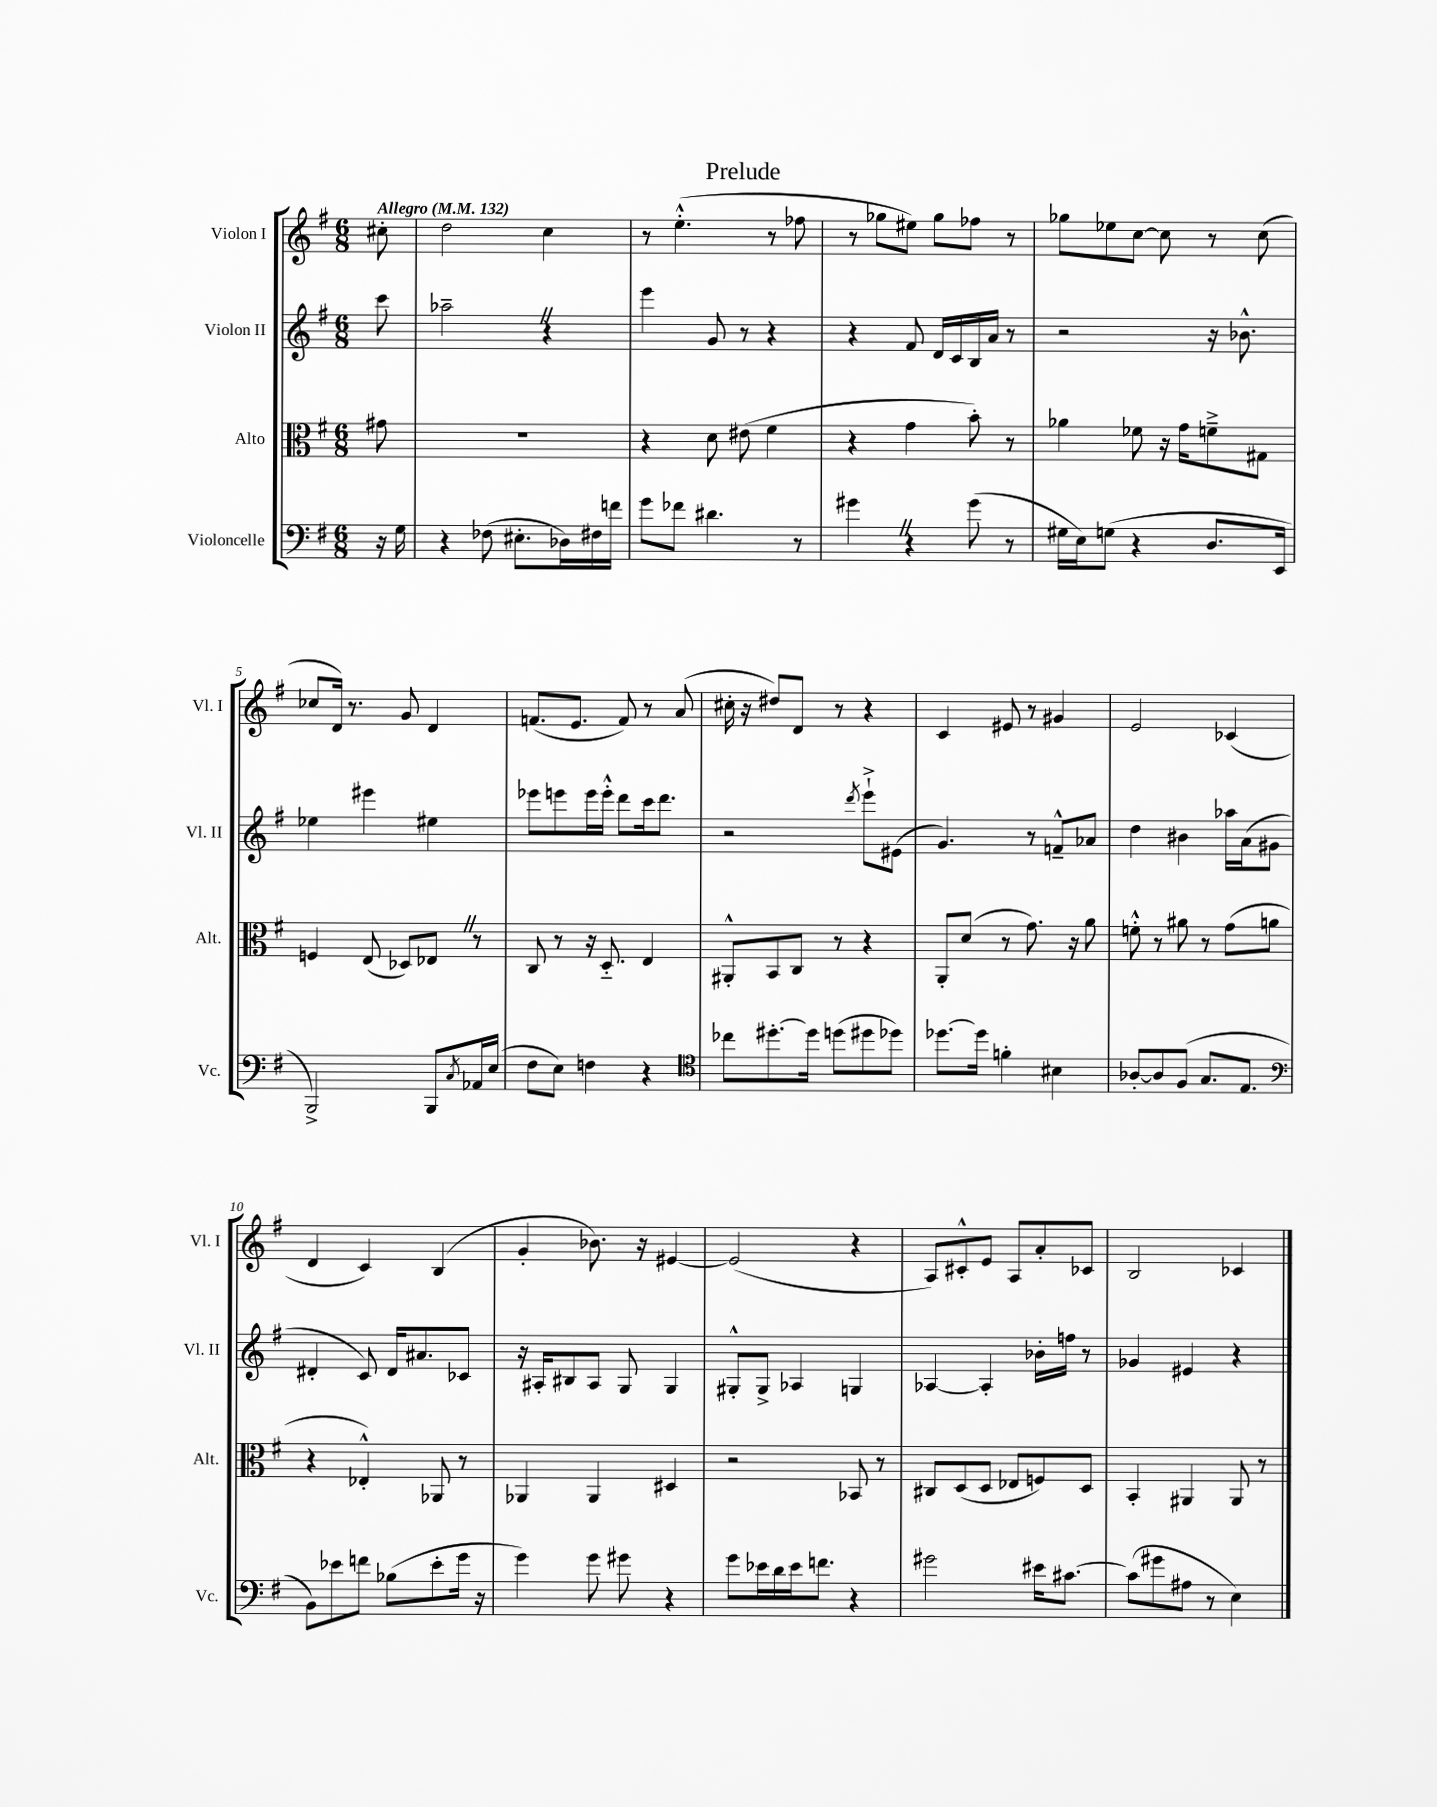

**kern	**kern	**kern	**kern
*part4	*part3	*part2	*part1
*staff4	*staff3	*staff2	*staff1
*I"Violoncelle	*I"Alto	*I"Violon II	*I"Violon I
*I'Vc.	*I'Alt.	*I'Vl. II	*I'Vl. I
*clefF4	*clefC3	*clefG2	*clefG2
*k[f#]	*k[f#]	*k[f#]	*k[f#]
*M6/8	*M6/8	*M6/8	*M6/8
*MM132	*MM132	*MM132	*MM132
=	=	=	=
!	!	!	!LO:TX:a:B:t=Allegro
16r	8g#X\	8ccc\	8cc#X'\
16G\	.	.	.
=1	=1	=1	=1
4r	2.r	2aa-X~Z\	2dd\
(8F-X\	.	.	.
8.E#X'\L	.	.	.
.	.	4r	4cc\
16D-X\L)	.	.	.
16F#X\	.	.	.
16fn\JJ	.	.	.
=2	=2	=2	=2
8g\L	4r	4eee\	8r
8f-X\J	.	.	(4.ee'^^\
4.d#X\	8d\	8g/	.
.	(8e#X\	8r	.
.	4f#\	4r	8r
8r	.	.	8ff-X\
=3	=3	=3	=3
4g#XZ\	4r	4r	8r
.	.	.	8gg-X\L
4r	4g\	8f#/	8ee#X\J)
.	.	16d/LL	8gg-\L
.	.	16c/	.
(8g#\	8b'\)	16B/	8ff-X\J
.	.	16a/JJ	.
8r	8r	8r	8r
=4	=4	=4	=4
16G#X\LL	4a-X\	2r	8gg-X\L
16E\J)	.	.	.
(8Gn\J	.	.	8ee-X\
4r	8f-X\	.	[8cc\J
.	16r	.	8cc\]
.	16g\KL	.	.
8.D/L	8fn~^\	16r	8r
.	.	8.b-X^^\	.
.	8G#X\J	.	(8cc\
16EE/Jk	.	.	.
!!LO:LB:g=z
=5	=5	=5	=5
2BBB^/)	4Fn/	4ee-X\	8cc-X/L
.	.	.	16d/Jk)
.	.	.	8.r
.	(8E/	4eee#X\	.
.	8D-X/L)	.	8g/
8BBB/L	8E-XZ/J	4ee#X\	4d/
8qC/	.	.	.
16AA-X/L	8r	.	.
(16E/JJ	.	.	.
=6	=6	=6	=6
8F#\L	8C/	8eee-X\L	(8.fn/L
8E\J)	8r	8eeen\	.
.	.	.	8.e/J
4Fn\	16r	16eee\L	.
.	8.D/	16eee'^^\JJ	.
.	.	8ddd\L	8f/)
4r	4E/	16ccc\k	8r
.	.	8.ddd\J	.
.	.	.	(8a/
=7	=7	=7	=7
*clefC4	*	*	*
8cc-X\L	8AA#X'^^/L	2r	16cc#X'\
.	.	.	16r
[8.dd#X'\	8BB/	.	8dd#X/L)
.	8C/J	.	8d/J
16dd#\Jk]	.	.	.
(8ddn\L	8r	.	8r
.	.	8qddd/	.
8dd#X\	4r	8eee`^\L	4r
8dd-X\J)	.	(8e#X\J	.
=8	=8	=8	=8
[8.dd-X\L	8AA'/L	4.g/)	4c/
.	(8d/J	.	.
16dd-\Jk]	.	.	.
4fn'\	8r	.	8e#X/
.	8.g\)	8r	8r
4B#X\	.	8fn~^^/L	4g#X/
.	16r	.	.
.	8a\	8a-X/J	.
=9	=9	=9	=9
[8A-X'/L	8fn'^^\	4dd\	2e/
8A-/]	8r	.	.
(8F#/J	8a#X\	4b#X\	.
8.G/L	8r	.	.
.	(8g\L	16aa-X\LL	(4c-X/
8.E/J	.	(16a\J	.
.	8an\J	8g#X\J	.
!!LO:LB:g=z
=10	=10	=10	=10
*clefF4	*	*	*
8BB\L)	4r	4d#X'/	4d/
8e-X\	.	.	.
8fn\J	4E-X'^^/)	8c/)	4c/)
(8B-X\L	.	16d#/KL	.
.	.	8.a#X/	.
8e-'\	8AA-X/	.	(4B/
16g\Jk	8r	8c-X/J	.
16r	.	.	.
=11	=11	=11	=11
4g\)	4AA-X/	16r	4g'/
.	.	16A#X'/KL	.
.	.	8B#X/	.
8g\	4AA-/	8A#/J	8.b-X\)
8g#X\	.	8G/	.
.	.	.	16r
4r	4D#X/	4G/	[4e#X/
=12	=12	=12	=12
8g\L	2r	8G#X'^^/L	(2e#/]
16e-X\L	.	8G#^/J	.
16d\	.	.	.
16e-\J	.	4A-X/	.
8.fn\J	.	.	.
4r	8BB-X/	4Gn/	4r
.	8r	.	.
=13	=13	=13	=13
2g#X\	8C#X/L	[4A-X/	8A/L)
.	(8D/	.	8c#X'^^/
.	8D/J	4A-'/]	8e/J
.	8E-X/L	.	8A/L
16e#X\KL	8Fn/)	16b-X'\LL	8a'/
[8.c#X\J	.	16ffn\JJ	.
.	8D/J	8r	8c-X/J
=14	=14	=14	=14
(8c#\L]	4BB'/	4g-X/	2B/
8g#X\	.	.	.
8A#X\J	4AA#X/	4e#X/	.
8r	.	.	.
4E\)	8AA#/	4r	4c-X/
.	8r	.	.
==	==	==	==
*-	*-	*-	*-
